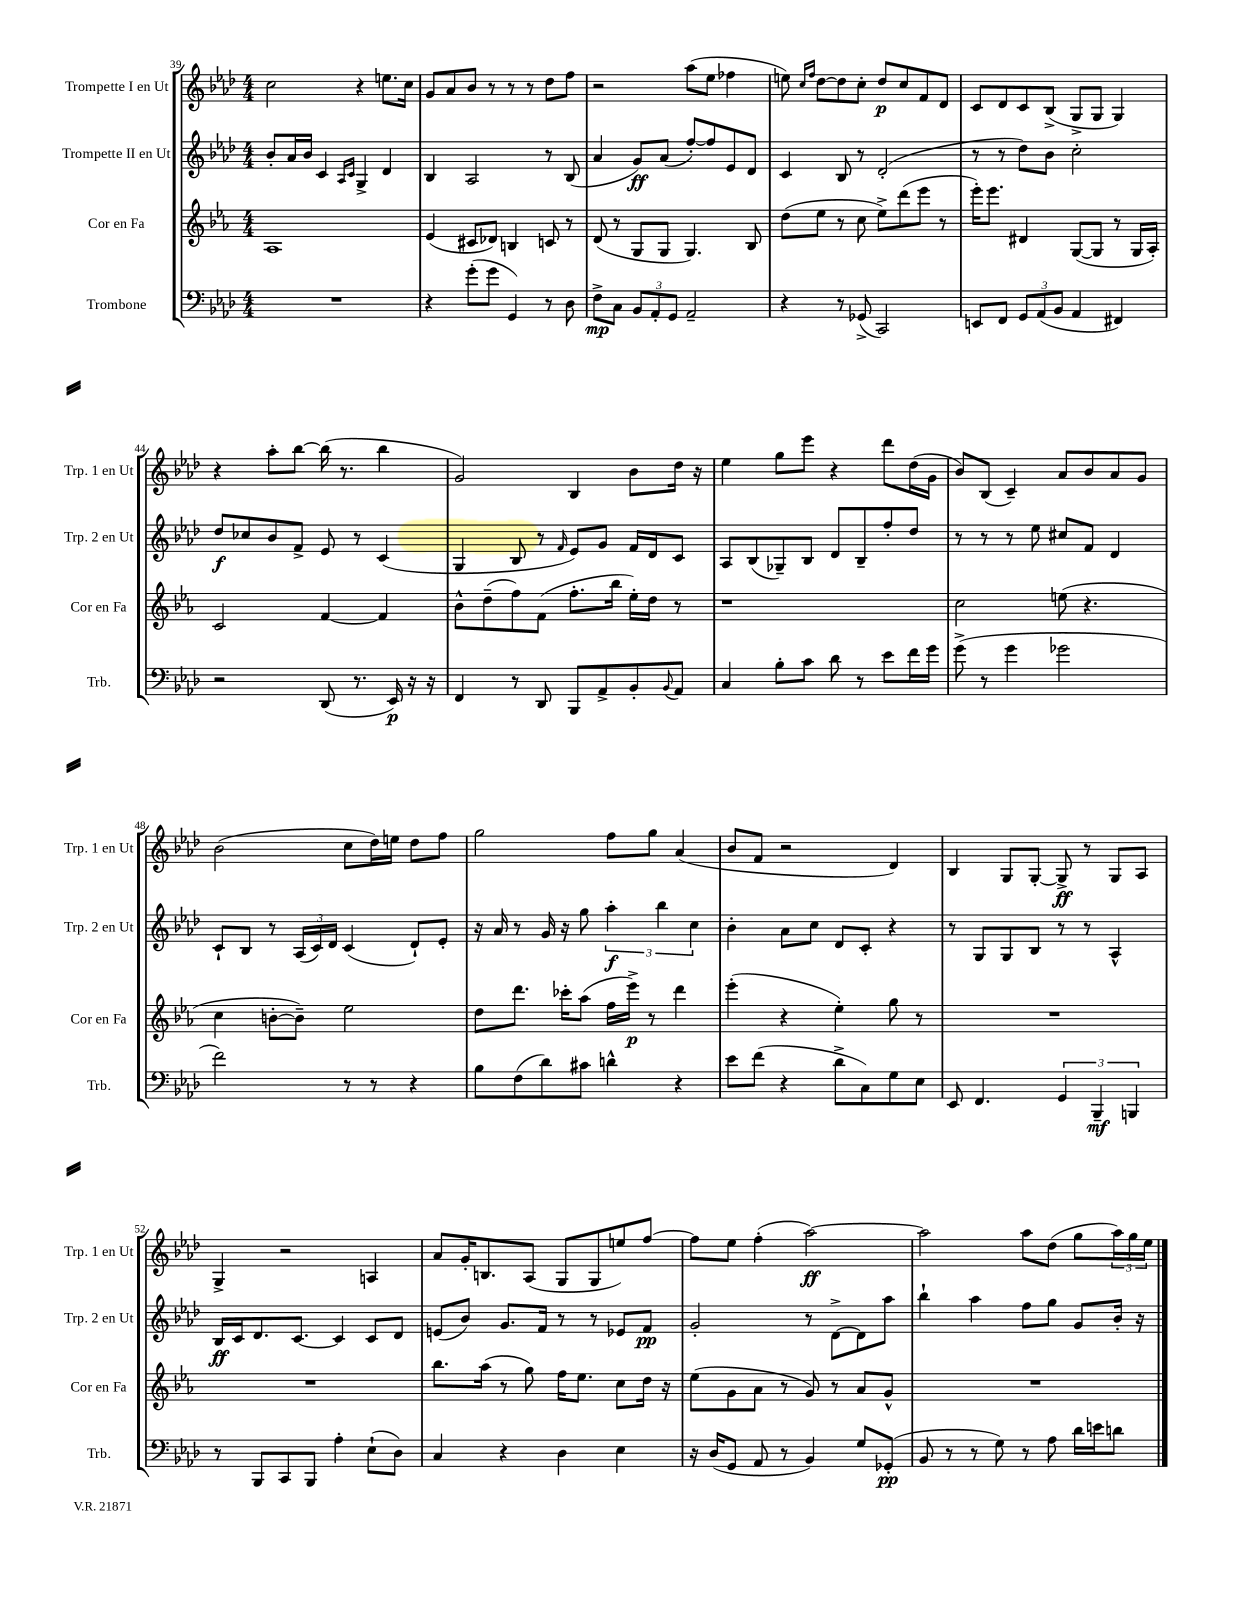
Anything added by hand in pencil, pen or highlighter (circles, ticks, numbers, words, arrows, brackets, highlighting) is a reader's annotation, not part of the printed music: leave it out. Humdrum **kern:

**kern	**kern	**kern	**kern
*staff4	*staff3	*staff2	*staff1
*clefF4	*clefG2	*clefG2	*clefG2
*k[b-e-a-d-]	*k[b-e-a-]	*k[b-e-a-d-]	*k[b-e-a-d-]
*M4/4	*M4/4	*M4/4	*M4/4
1r	1A-	8b-'	2cc
.	.	16a-	.
.	.	16b-	.
.	.	4c	.
.	.	16qqA-	.
.	.	16qqc	.
.	.	4G^	4r
.	.	4d-	8.ee
.	.	.	16cc
=	=	=	=
4r	(4e-	4B-	8g
.	.	.	8a-
(8g'	8c#	2A-	8b-
8g	8d-)	.	8r
4GG)	4B	.	8r
.	.	.	8r
8r	8c	8r	8dd-
8D-	8r	(8B-	8ff
=	=	=	=
8F^	(8d	4a-	2r
8C	8r	.	.
12BB-	8G	8g)	.
12AA-'	.	.	.
.	8G	(8a-	.
12GG	.	.	.
2AA-~	4.G)	[8ff')	(8aa-
.	.	8ff]	8ee-
.	.	8e-	4ff-
.	8B-	8d-	.
=	=	=	=
4r	(8dd	4c	8ee)
.	.	.	16qqcc
.	.	.	16qqff
.	8ee-	.	[8dd-
8r	8r	8B-	8dd-]
(8GG-^	8cc	8r	8cc'
2CC)	8ee-^)	(2d-'	8dd-
.	(8ddd	.	8cc
.	8eee-	.	8f
.	8r	.	8d-
=	=	=	=
8EE	16eee-')	8r	8c
.	8.eee-	.	.
8FF	.	8r	8d-
12GG	4d#	8dd-)	8c
(12AA-	.	.	.
.	.	8b-	(8B-^
12BB-	.	.	.
4AA-	([8G	2cc'	8G^
.	8G]	.	8G
4FF#)	8r	.	4G)
.	16G	.	.
.	16A-')	.	.
=	=	=	=
2r	2c	8dd-	4r
.	.	8cc-	.
.	.	8b-	8aa-'
.	.	8f^	[8bb-
(8DD-	[4f	8e-	(16bb-]
.	.	.	8.r
8.r	.	8r	.
.	4f]	(4c	4bb-
16EE-)	.	.	.
16r	.	.	.
16r	.	.	.
=	=	=	=
4FF	8b-^^	4G	2g)
.	(8dd~	.	.
8r	8ff)	8B-	.
8DD-	(8f	8r	.
.	.	16qqf	.
8BBB-	8.ff'	8e-)	4B-
8AA-^	.	8g	.
.	16bb-	.	.
8BB-'	16ee-')	16f	8b-
.	16dd	16d-	.
8qqBB-	.	.	.
8AA-	8r	8c	16dd-
.	.	.	16r
=	=	=	=
4C	1r	8A-	4ee-
.	.	(8B-	.
8B-'	.	8G-~)	8gg
8c	.	8B-	8eee-
8d-	.	8d-	4r
8r	.	8B-~	.
8e-	.	8ff'	8ddd-
16f	.	8dd-	(16dd-
16g	.	.	16g
=	=	=	=
(8g^	2cc	8r	8b-)
8r	.	8r	(8B-
4g	.	8r	4c~)
.	.	8ee-	.
2g-	(8ee	8cc#	8a-
.	4.r	8f	8b-
.	.	4d-	8a-
.	.	.	8g
=	=	=	=
2f)	4cc	8c`	(2b-
.	.	8B-	.
.	[8b'	8r	.
.	8b~])	(24A-	.
.	.	24c)	.
.	.	24d-	.
8r	2ee-	(4c	8cc
8r	.	.	16dd-)
.	.	.	16ee
4r	.	8d-`)	8dd-
.	.	8e-'	8ff
=	=	=	=
8B-	8dd	16r	2gg
.	.	16a-	.
(8F	8.ddd	8r	.
8d-)	.	16g	.
.	16ccc-'	16r	.
8c#	(8aa-	8gg	.
4d^^	16ff	6aa-'	8ff
.	16eee-^)	.	.
.	8r	.	8gg
.	.	6bb-	.
4r	4ddd	.	(4a-
.	.	6cc	.
=	=	=	=
8e-	(4eee-'	4b-'	8b-
(8f	.	.	8f
4r	4r	8a-	2r
.	.	8cc	.
8d-^	4ee-')	8d-	.
8C)	.	8c'	.
8G	8gg	4r	4d-)
8E-	8r	.	.
=	=	=	=
8EE-	1r	8r	4B-
4.FF	.	8G	.
.	.	8G	8G
.	.	8B-	[8G'
6GG	.	8r	8G^]
.	.	8r	8r
6BBB-~	.	.	.
.	.	4A-^^	8G
6BBB	.	.	.
.	.	.	8A-
=	=	=	=
8r	1r	16B-	4G^
.	.	16c	.
8BBB-	.	8.d-	.
8CC	.	.	2r
.	.	[8.c	.
8BBB-	.	.	.
4A-'	.	4c]	.
(8E-`	.	8c	4A
8D-)	.	8d-	.
=	=	=	=
4C	8.bb-	(8e	8a-
.	.	8b-)	16g'
.	(16aa-	.	8.B
4r	8r	8.g	.
.	8gg)	.	(8A-
.	.	16f	.
4D-	16ff	8r	8G
.	8.ee-	.	.
.	.	8r	8G
4E-	8cc	8e-	8ee)
.	16dd	8f	[8ff
.	16r	.	.
=	=	=	=
16r	(8ee-	2g'	8ff]
(16D-	.	.	.
8GG	8g	.	8ee-
8AA-	8a-	.	(4ff'
8r	8r	.	.
4BB-)	8g)	8r	[2aa-)
.	8r	[8d-^	.
8G	8a-	8d-]	.
(8GG-'	8g^^	8aa-	.
=	=	=	=
8BB-	1r	4bb-`	2aa-]
8r	.	.	.
8r	.	4aa-	.
8G)	.	.	.
8r	.	8ff	8aa-
8A-	.	8gg	(8dd-
16d-	.	8g	8gg
16e	.	.	.
8d	.	16b-'	24aa-)
.	.	.	24gg
.	.	16r	.
.	.	.	24ee-
==	==	==	==
*-	*-	*-	*-
